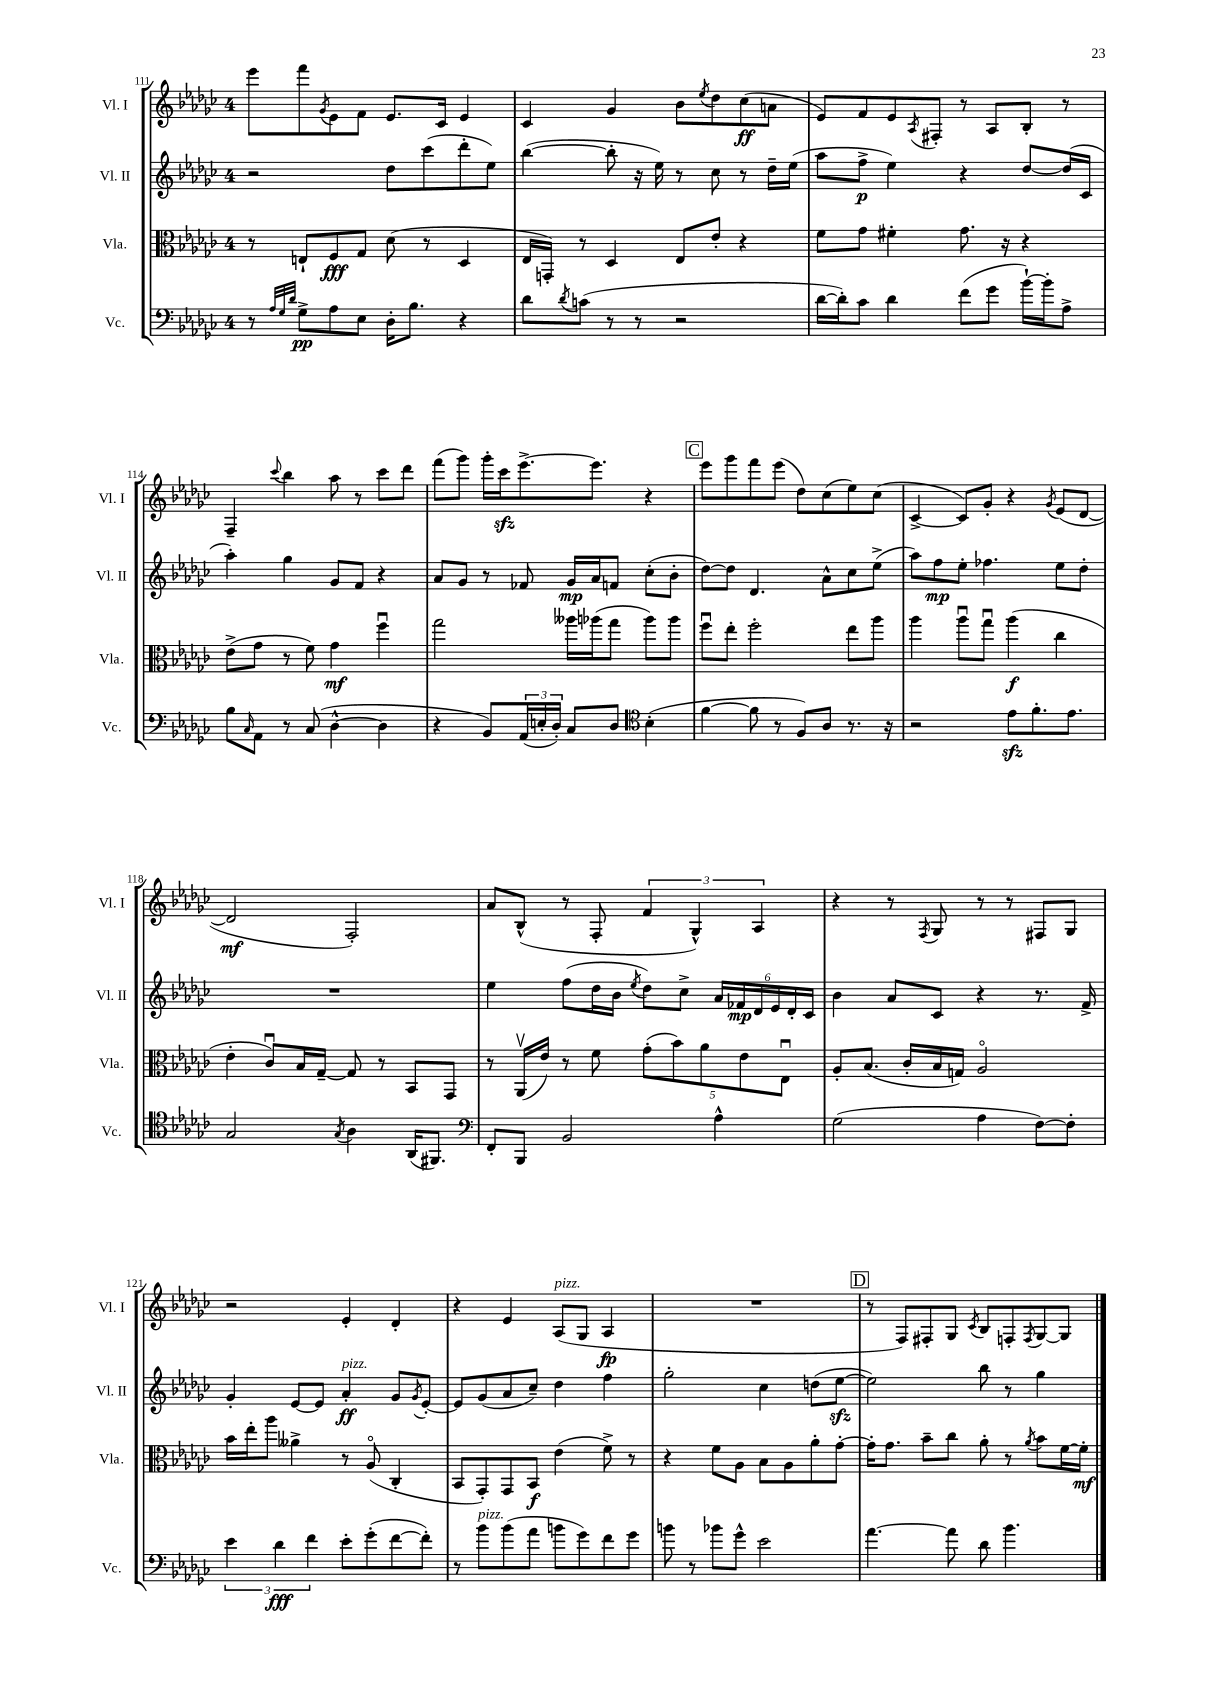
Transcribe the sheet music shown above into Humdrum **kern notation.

**kern	**kern	**kern	**kern
*staff4	*staff3	*staff2	*staff1
*clefF4	*clefC3	*clefG2	*clefG2
*k[b-e-a-d-g-c-]	*k[b-e-a-d-g-c-]	*k[b-e-a-d-g-c-]	*k[b-e-a-d-g-c-]
*M4/4	*M4/4	*M4/4	*M4/4
8r	8r	2r	8eee-
32qqA-	.	.	.
32qqG-	.	.	.
32qqd-	.	.	.
8G-^	8E`	.	8fff
.	.	.	8qg-
8A-	8F	.	8e-
8E-	8G-	.	8f
16D-'	(8d-	8dd-	8.e-
8.B-	.	.	.
.	8r	(8ccc-	.
.	.	.	16c-
4r	4D-	8ddd-'	4e-
.	.	8ee-)	.
=	=	=	=
8d-	16E-	([4bb-	4c-
.	16GG')	.	.
8qd-	.	.	.
(8c	8r	.	.
8r	4D-	8bb-']	4g-
8r	.	16r	.
.	.	16ee-)	.
2r	8E-	8r	8b-
.	.	.	8qee-
.	8e-'	8cc-	8dd-
.	4r	8r	(8cc-
.	.	16dd-~	8a
.	.	(16ee-	.
=	=	=	=
[16d-	8f	8aa-	8e-)
16d-'])	.	.	.
8c-	8g-	8ff^	8f
4d-	4f#'	4ee-)	8e-
.	.	.	8qA-
.	.	.	8F#'
(8f	8.g-	4r	8r
8g-	.	.	8A-
.	16r	.	.
[16b-`)	4r	[8dd-	8B-'
16b-']	.	.	.
8A-^	.	(16dd-]	8r
.	.	16c-	.
=	=	=	=
8B-	(8e-^	4aa-')	4F~
16qqC-	.	.	.
8AA-	8g-	.	.
.	.	.	8qqccc-
8r	8r	4gg-	4bb-
(8C-	8f)	.	.
[4D-^^	4g-	8g-	8aa-
.	.	8f	8r
4D-]	4ffu	4r	8ccc-
.	.	.	8ddd-
=	=	=	=
4r	2gg-	8a-	(8fff
.	.	8g-	8ggg-)
8BB-)	.	8r	16ggg-'
.	.	.	16ccc-
(24AA-	.	8f-	[8.eee-^
24E'	.	.	.
24D-')	.	.	.
8C-	16aa--	16g-	.
.	(16aa-	16a-	8.eee-]
8D-	8gg-	8f	.
*clefC4	*	*	*
(4B-'	8aa-)	(8cc-'	4r
.	8aa-	8b-'	.
=	=	=	=
[4f	8ffu	[8dd-)	8eee-
.	8ee-'	8dd-]	8ggg-
8f]	2ff'	4.d-	8fff
8r	.	.	(8eee-
8F)	.	.	8dd-)
8A-	.	8a-^^	(8cc-
8.r	8ee-	8cc-	8ee-)
.	8aa-	(8ee-^	(8cc-
16r	.	.	.
=	=	=	=
2r	4aa-	8aa-)	[4c-^
.	.	8ff	.
.	8aa-u	8ee-'	8c-])
.	8gg-u	4.ff-	8g-'
8e-	(4aa-	.	4r
8.f'	.	.	.
.	.	.	8qg-
.	4cc-	8ee-	(8e-
8.e-	.	.	.
.	.	8dd-'	[8d-
=	=	=	=
2G-	4e-'	1r	2d-]
.	8c-u)	.	.
.	16B-	.	.
.	[16G-~	.	.
8qG-	.	.	.
4A-	8G-]	.	2F')
.	8r	.	.
(16AA-	8BB-	.	.
8.FF#)	.	.	.
.	8GG-	.	.
=	=	=	=
*clefF4	*	*	*
8FF'	8r	4ee-	8a-
8BBB-	(16AA-v	.	(8B-^^
.	16e-)	.	.
2BB-	8r	(8ff	8r
.	8f	16dd-	8F'
.	.	16b-	.
.	.	8qee-	.
.	(10g-'	8dd-)	6f
.	10b-)	.	.
.	.	8cc-^	.
.	.	.	6G-^^)
.	10a-	.	.
4A-^^	.	24a-	.
.	.	24f-	.
.	10e-	.	.
.	.	24d-	6A-
.	.	24e-	.
.	10E-u	.	.
.	.	24d-'	.
.	.	24c-	.
=	=	=	=
(2G-	8A-'	4b-	4r
.	(8.B-	.	.
.	.	8a-	8r
.	16c-'	.	.
.	.	.	8qF
.	16B-	8c-	8G-
.	16G)	.	.
4A-	2A-o	4r	8r
.	.	.	8r
[8F)	.	8.r	8F#
8F']	.	.	8G-
.	.	16f^	.
=	=	=	=
6e-	16b-	4g-'	2r
.	16ee-'	.	.
.	8aa-	.	.
6d-	.	.	.
.	4a--^	[8e-	.
6f	.	.	.
.	.	8e-]	.
8e-'	8r	4a-'	4e-'
(8g-'	(8A-o	.	.
[8f	4C-'	8g-	4d-'
.	.	8qg-	.
8f'])	.	[8e-'	.
=	=	=	=
8r	8BB-	8e-]	4r
8b-	8GG-')	(8g-	.
(8b-	8GG-	8a-	4e-
8a-	8BB-	8cc-~)	.
8b	(4e-	4dd-	(8A-
8g-)	.	.	8G-
8f	8f^)	4ff	4A-
8g-	8r	.	.
=	=	=	=
8b	4r	2gg-'	1r
8r	.	.	.
8b-	8f	.	.
8g-^^	8A-	.	.
2e-	8B-	4cc-	.
.	8A-	.	.
.	8a-'	(8dd	.
.	[8g-'	[8ee-	.
=	=	=	=
[4.a-	16g-']	2ee-])	8r
.	8.g-	.	.
.	.	.	8F)
.	8b-~	.	8F#'
8a-]	8cc-	.	8G-
.	.	.	8qc-
8d-	8a-'	8bb-	8B-
4.b-	8r	8r	8F'
.	8qa-	.	8qF
.	8b-	4gg-	[8G-
.	[16f	.	8G-]
.	16f']	.	.
==	==	==	==
*-	*-	*-	*-
